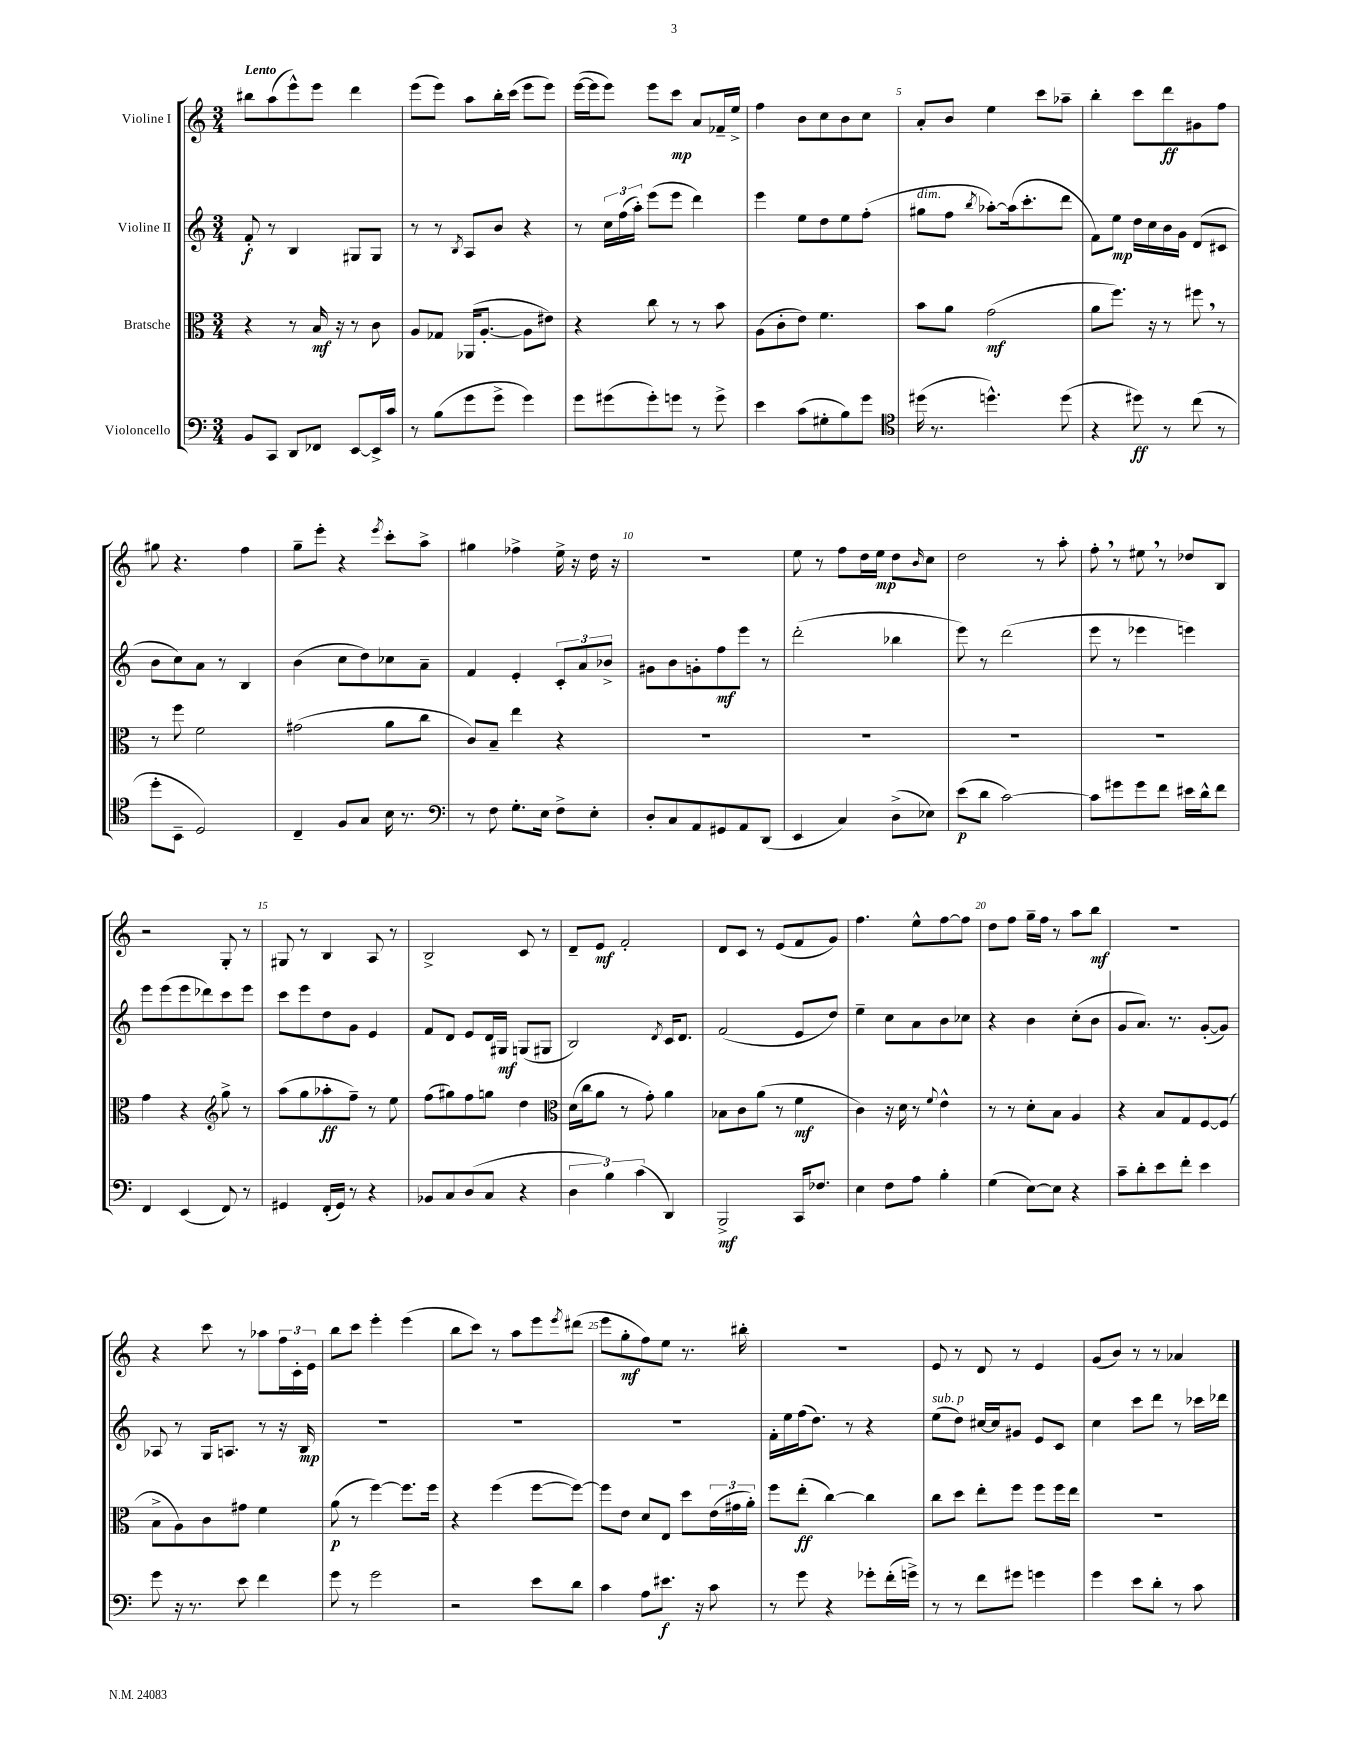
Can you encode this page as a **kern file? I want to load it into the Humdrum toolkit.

**kern	**dynam	**kern	**dynam	**kern	**dynam	**kern	**dynam
*part4	*part4	*part3	*part3	*part2	*part2	*part1	*part1
*staff4	*staff4	*staff3	*staff3	*staff2	*staff2	*staff1	*staff1
*I"Violoncello	*	*I"Bratsche	*	*I"Violine II	*	*I"Violine I	*
*clefF4	*	*clefC3	*	*clefG2	*	*clefG2	*
*k[]	*	*k[]	*	*k[]	*	*k[]	*
*M3/4	*	*M3/4	*	*M3/4	*	*M3/4	*
=1	=1	=1	=1	=1	=1	=1	=1
!	!	!	!	!	!	!LO:TX:a:B:t=Lento	!
8BB/L	.	4r	.	8f'/	f	8bb#X\L	.
8CC/J	.	.	.	8r	.	(8aa\	.
8DD/L	.	8r	.	4B/	.	8eee^^\)	.
8FF-X/J	.	16B/	mf	.	.	8eee\J	.
.	.	16r	.	.	.	.	.
[8EE/L	.	8r	.	8G#X/L	.	4ddd\	.
16EE^/L]	.	8c\	.	8G#/J	.	.	.
16c/JJ	.	.	.	.	.	.	.
=2	=2	=2	=2	=2	=2	=2	=2
8r	.	8A/L	.	8r	.	(8eee\L	.
(8B\L	.	8G-X/J	.	8r	.	8eee\J)	.
.	.	.	.	8qB/	.	.	.
8g\	.	(16AA-X/KL	.	8A/L	.	8aa\L	.
.	.	[8.A'/J	.	.	.	.	.
8g^\J	.	.	.	8b/J	.	16bb'\L	.
.	.	.	.	.	.	(16ccc\JJ	.
4g\)	.	8A\L]	.	4r	.	8eee\L	.
.	.	8e#X\J)	.	.	.	8eee\J)	.
=3	=3	=3	=3	=3	=3	=3	=3
8g\L	.	4r	.	8r	.	([16eee\LL	.
.	.	.	.	.	.	16eee\J]	.
(8g#X\	.	.	.	24cc\LL	.	8eee\J)	.
.	.	.	.	(24ff\	.	.	.
.	.	.	.	24aa'\JJ)	.	.	.
8g#'\)	.	8cc\	.	(8eee\L	.	8eee\L	.
8gn\J	.	8r	.	8eee\J	.	8ccc\J	mp
8r	.	8r	.	4ddd\)	.	8a/L	.
8g^\	.	8b\	.	.	.	16f-X~/L	.
.	.	.	.	.	.	16ee^/JJ	.
=4	=4	=4	=4	=4	=4	=4	=4
4e\	.	(8A\L	.	4eee\	.	4ff\	.
.	.	8c'\	.	.	.	.	.
(8c\L	.	8e\J)	.	8ee\L	.	8b\L	.
8G#X'\	.	4.f\	.	8dd\	.	8cc\	.
8B\)	.	.	.	8ee\	.	8b\	.
8g\J	.	.	.	(8ff'\J	.	8cc\J	.
=5	=5	=5	=5	=5	=5	=5	=5
*clefC4	*	*	*	*	*	*	*
!	!	!	!	!LO:TX:a:i:t=dim.	!	!	!
(16dd#X\	.	8b\L	.	8gg#X\L	.	8a'/L	.
8.r	.	.	.	.	.	.	.
.	.	8a\J	.	8ff\J	.	8b/J	.
.	.	.	.	8qbb/	.	.	.
4.ddn^^\)	.	(2g\	mf	[8aa-X'\L)	.	4ee\	.
.	.	.	.	(16aa-\k]	.	.	.
.	.	.	.	8.ccc'\	.	.	.
.	.	.	.	.	.	8ccc\L	.
(8dd\	.	.	.	8ddd\J	.	8aa-X~\J	.
=6	=6	=6	=6	=6	=6	=6	=6
4r	.	8a\L	.	8f\L)	.	4bb'\	.
.	.	8.ff\J)	.	8ee\J	mp	.	.
8dd#X\)	ff	.	.	16dd\LL	.	8ccc\L	.
.	.	16r	.	16cc\	.	.	.
8r	.	8r	.	16b\	.	8ddd\	ff
.	.	.	.	16g\JJ	.	.	.
(8cc\	.	8ff#X,\	.	(8d/L	.	8g#X\	.
8r	.	8r	.	8c#X/J	.	8ff\J	.
!!LO:LB:g=z
=7	=7	=7	=7	=7	=7	=7	=7
8dd'\L	.	8r	.	8b\L	.	8gg#X\	.
8BB~\J	.	8ff\	.	8cc\)	.	4.r	.
2D/)	.	2f\	.	8a\J	.	.	.
.	.	.	.	8r	.	.	.
.	.	.	.	4B/	.	4ff\	.
=8	=8	=8	=8	=8	=8	=8	=8
4C~/	.	(2g#X\	.	(4b\	.	8gg~\L	.
.	.	.	.	.	.	8eee'\J	.
8F/L	.	.	.	8cc\L	.	4r	.
8G/J	.	.	.	8dd\)	.	.	.
.	.	.	.	.	.	8qeee/	.
16B\	.	8a\L	.	8cc-X\	.	8ccc'\L	.
8.r	.	.	.	.	.	.	.
.	.	8cc\J	.	8a~\J	.	8aa^\J	.
=9	=9	=9	=9	=9	=9	=9	=9
*clefF4	*	*	*	*	*	*	*
8r	.	8c/L)	.	4f/	.	4gg#X\	.
8F\	.	8B~/J	.	.	.	.	.
8.G'\L	.	4ee\	.	4e'/	.	4ff-X^\	.
16E\Jk	.	.	.	.	.	.	.
8F^\L	.	4r	.	12c'/L	.	16ee^\	.
.	.	.	.	.	.	16r	.
.	.	.	.	12a/	.	.	.
8E'\J	.	.	.	.	.	16dd\	.
.	.	.	.	12b-X^/J	.	.	.
.	.	.	.	.	.	16r	.
=10	=10	=10	=10	=10	=10	=10	=10
8D'/L	.	2.r	.	8g#X\L	.	2.r	.
8C/	.	.	.	8b\	.	.	.
8AA/	.	.	.	8gn'\	.	.	.
8GG#X/	.	.	.	8ff\	mf	.	.
8AA/	.	.	.	8eee\J	.	.	.
(8DD/J	.	.	.	8r	.	.	.
=11	=11	=11	=11	=11	=11	=11	=11
4EE/	.	2.r	.	(2ddd'\	.	8ee\	.
.	.	.	.	.	.	8r	.
4C/)	.	.	.	.	.	8ff\L	.
.	.	.	.	.	.	16dd\L	.
.	.	.	.	.	.	16ee\JJ	mp
(8D^\L	.	.	.	4bb-X\	.	8dd\L	.
.	.	.	.	.	.	16qqb/	.
8E-X\J)	.	.	.	.	.	8cc\J	.
=12	=12	=12	=12	=12	=12	=12	=12
(8e\L	p	2.r	.	8eee\)	.	2dd\	.
8d\J	.	.	.	8r	.	.	.
[2c\)	.	.	.	(2ddd\	.	.	.
.	.	.	.	.	.	8r	.
.	.	.	.	.	.	8aa'\	.
=13	=13	=13	=13	=13	=13	=13	=13
8c\L]	.	2.r	.	8eee\	.	8ff',\	.
8g#X\	.	.	.	8r	.	8r	.
8g#\	.	.	.	4eee-X\	.	8ee#X,\	.
8f\J	.	.	.	.	.	8r	.
16e#X\LL	.	.	.	4eeen\)	.	8dd-X/L	.
16d^^\J	.	.	.	.	.	.	.
8f\J	.	.	.	.	.	8B/J	.
!!LO:LB:g=z
=14	=14	=14	=14	=14	=14	=14	=14
4FF/	.	4g\	.	8eee\L	.	2r	.
.	.	.	.	(8eee\	.	.	.
(4EE/	.	4r	.	8eee\	.	.	.
.	.	.	.	8ddd-X\)	.	.	.
*	*	*clefG2	*	*	*	*	*
8FF/)	.	8gg^\	.	8ccc\	.	8G'/	.
8r	.	8r	.	8eee\J	.	8r	.
=15	=15	=15	=15	=15	=15	=15	=15
4GG#X/	.	(8aa\L	.	8ccc\L	.	8G#X/	.
.	.	8gg\	.	8eee\	.	8r	.
(16FF'/LL	.	8aa-X'\	ff	8dd\	.	4B/	.
16GG#/JJ)	.	.	.	.	.	.	.
8r	.	8ff~\J)	.	8g\J	.	.	.
4r	.	8r	.	4e/	.	8A/	.
.	.	8ee\	.	.	.	8r	.
=16	=16	=16	=16	=16	=16	=16	=16
8BB-X/L	.	(8ff\L	.	8f/L	.	2B^/	.
8C/	.	8gg#X\)	.	8d/J	.	.	.
(8D/	.	8ff\	.	8e/L	.	.	.
8C/J	.	8ggn\J	.	16d/L	.	.	.
.	.	.	.	16G#X/JJ	mf	.	.
4r	.	4dd\	.	(8Gn/L	.	8c/	.
.	.	.	.	8G#X/J	.	8r	.
=17	=17	=17	=17	=17	=17	=17	=17
*	*	*clefC3	*	*	*	*	*
6D\	.	(16d\LL	.	2B/)	.	8d~/L	.
.	.	16cc\J	.	.	.	.	.
.	.	8a\J	.	.	.	8e/J	mf
6B\)	.	.	.	.	.	.	.
.	.	8r	.	.	.	2f'/	.
(6c\	.	.	.	.	.	.	.
.	.	8g'\)	.	.	.	.	.
.	.	.	.	8qd/	.	.	.
4DD/)	.	4a\	.	16c/KL	.	.	.
.	.	.	.	8.d/J	.	.	.
=18	=18	=18	=18	=18	=18	=18	=18
2BBB^/	mf	8B-X\L	.	(2f/	.	8d/L	.
.	.	8c\	.	.	.	8c/J	.
.	.	(8a\J	.	.	.	8r	.
.	.	8r	.	.	.	(8e/L	.
16CC/KL	.	4f\	mf	8e/L	.	8f/	.
8.F-X/J	.	.	.	.	.	.	.
.	.	.	.	8dd/J)	.	8g/J)	.
=19	=19	=19	=19	=19	=19	=19	=19
4E\	.	4c\)	.	4ee~\	.	4.ff\	.
8F\L	.	16r	.	8cc\L	.	.	.
.	.	16d\	.	.	.	.	.
8A\J	.	8r	.	8a\	.	8ee^^\L	.
.	.	8qqf/	.	.	.	.	.
4B'\	.	4e^^\	.	8b\	.	[8ff\	.
.	.	.	.	8cc-X\J	.	8ff\J]	.
=20	=20	=20	=20	=20	=20	=20	=20
(4G\	.	8r	.	4r	.	8dd\L	.
.	.	8r	.	.	.	8ff\J	.
[8E\L)	.	8d'\L	.	4b\	.	16gg~\LL	.
.	.	.	.	.	.	16ff\JJ	.
8E\J]	.	8B\J	.	.	.	8r	.
4r	.	4A/	.	(8cc'\L	.	8aa\L	.
.	.	.	.	8b\J	.	8bb\J	mf
=21	=21	=21	=21	=21	=21	=21	=21
8c~\L	.	4r	.	8g/L	.	2.r	.
8d'\	.	.	.	8.a/J)	.	.	.
8e\	.	8B/L	.	.	.	.	.
.	.	.	.	8.r	.	.	.
8f'\J	.	8G/	.	.	.	.	.
4e\	.	[8F/	.	([8g'/L	.	.	.
.	.	(8F/J]	.	8g/J])	.	.	.
!!LO:LB:g=z
=22	=22	=22	=22	=22	=22	=22	=22
8g\	.	8B^\L	.	8A-X/	.	4r	.
16r	.	8A\)	.	8r	.	.	.
8.r	.	.	.	.	.	.	.
.	.	8c\	.	16G/KL	.	8ccc\	.
.	.	.	.	8.An/J	.	.	.
8e\	.	8g#X\J	.	.	.	8r	.
4f\	.	4f\	.	8r	.	8aa-X\L	.
.	.	.	.	16r	.	24ff\L	.
.	.	.	.	.	.	24c'\	.
.	.	.	.	16B/	mp	.	.
.	.	.	.	.	.	24e\JJ	.
=23	=23	=23	=23	=23	=23	=23	=23
8g\	.	(8a\	p	2.r	.	8bb\L	.
8r	.	8r	.	.	.	8ccc\J	.
2g\	.	[4ff\)	.	.	.	4eee'\	.
.	.	8.ff\L]	.	.	.	(4eee\	.
.	.	16ff\Jk	.	.	.	.	.
=24	=24	=24	=24	=24	=24	=24	=24
2r	.	4r	.	2.r	.	8bb\L	.
.	.	.	.	.	.	8ccc\J)	.
.	.	(4ff\	.	.	.	8r	.
.	.	.	.	.	.	8aa\L	.
8e\L	.	[8ff\L	.	.	.	8eee\	.
.	.	.	.	.	.	8qeee/	.
8d\J	.	8ff\J_)	.	.	.	(8ddd#X\J	.
=25	=25	=25	=25	=25	=25	=25	=25
4c\	.	8ff\L]	.	2.r	.	8eee\L	.
.	.	8e\J	.	.	.	8gg'\	mf
8A\L	.	8d/L	.	.	.	8ff\)	.
8.e#X\J	f	8E/J	.	.	.	8ee\J	.
.	.	8dd\L	.	.	.	8.r	.
16r	.	.	.	.	.	.	.
8c\	.	(24e\L	.	.	.	.	.
.	.	24g#X\	.	.	.	.	.
.	.	.	.	.	.	16bb#X'\	.
.	.	24a'\JJ)	.	.	.	.	.
=26	=26	=26	=26	=26	=26	=26	=26
8r	.	8ff\L	.	16f'\LL	.	2.r	.
.	.	.	.	16ee\	.	.	.
8g\	.	(8ee'\J	ff	(16ff\J	.	.	.
.	.	.	.	8.dd\J)	.	.	.
4r	.	[4cc\)	.	.	.	.	.
.	.	.	.	8r	.	.	.
8g-X'\L	.	4cc\]	.	4r	.	.	.
(16f'\L	.	.	.	.	.	.	.
16gn^\JJ)	.	.	.	.	.	.	.
=27	=27	=27	=27	=27	=27	=27	=27
!	!	!	!	!LO:TX:a:i:t=sub. p	!	!	!
8r	.	8cc\L	.	(8ee\L	.	8e/	.
8r	.	8dd\J	.	8dd\J)	.	8r	.
8f\L	.	8ee'\L	.	[16cc#X/LL	.	8d/	.
.	.	.	.	16cc#/J]	.	.	.
8g#X\J	.	8ff\J	.	8g#X/J	.	8r	.
4gn\	.	8ff\L	.	8e/L	.	4e/	.
.	.	16ff\L	.	8c/J	.	.	.
.	.	16ee\JJ	.	.	.	.	.
=28	=28	=28	=28	=28	=28	=28	=28
4g\	.	2.r	.	4cc\	.	(8g/L	.
.	.	.	.	.	.	8b/J)	.
8e\L	.	.	.	8ccc\L	.	8r	.
8d'\J	.	.	.	8ddd\J	.	8r	.
8r	.	.	.	8r	.	4a-X/	.
8c\	.	.	.	16ccc-X\LL	.	.	.
.	.	.	.	16ddd-X\JJ	.	.	.
==	==	==	==	==	==	==	==
*-	*-	*-	*-	*-	*-	*-	*-
